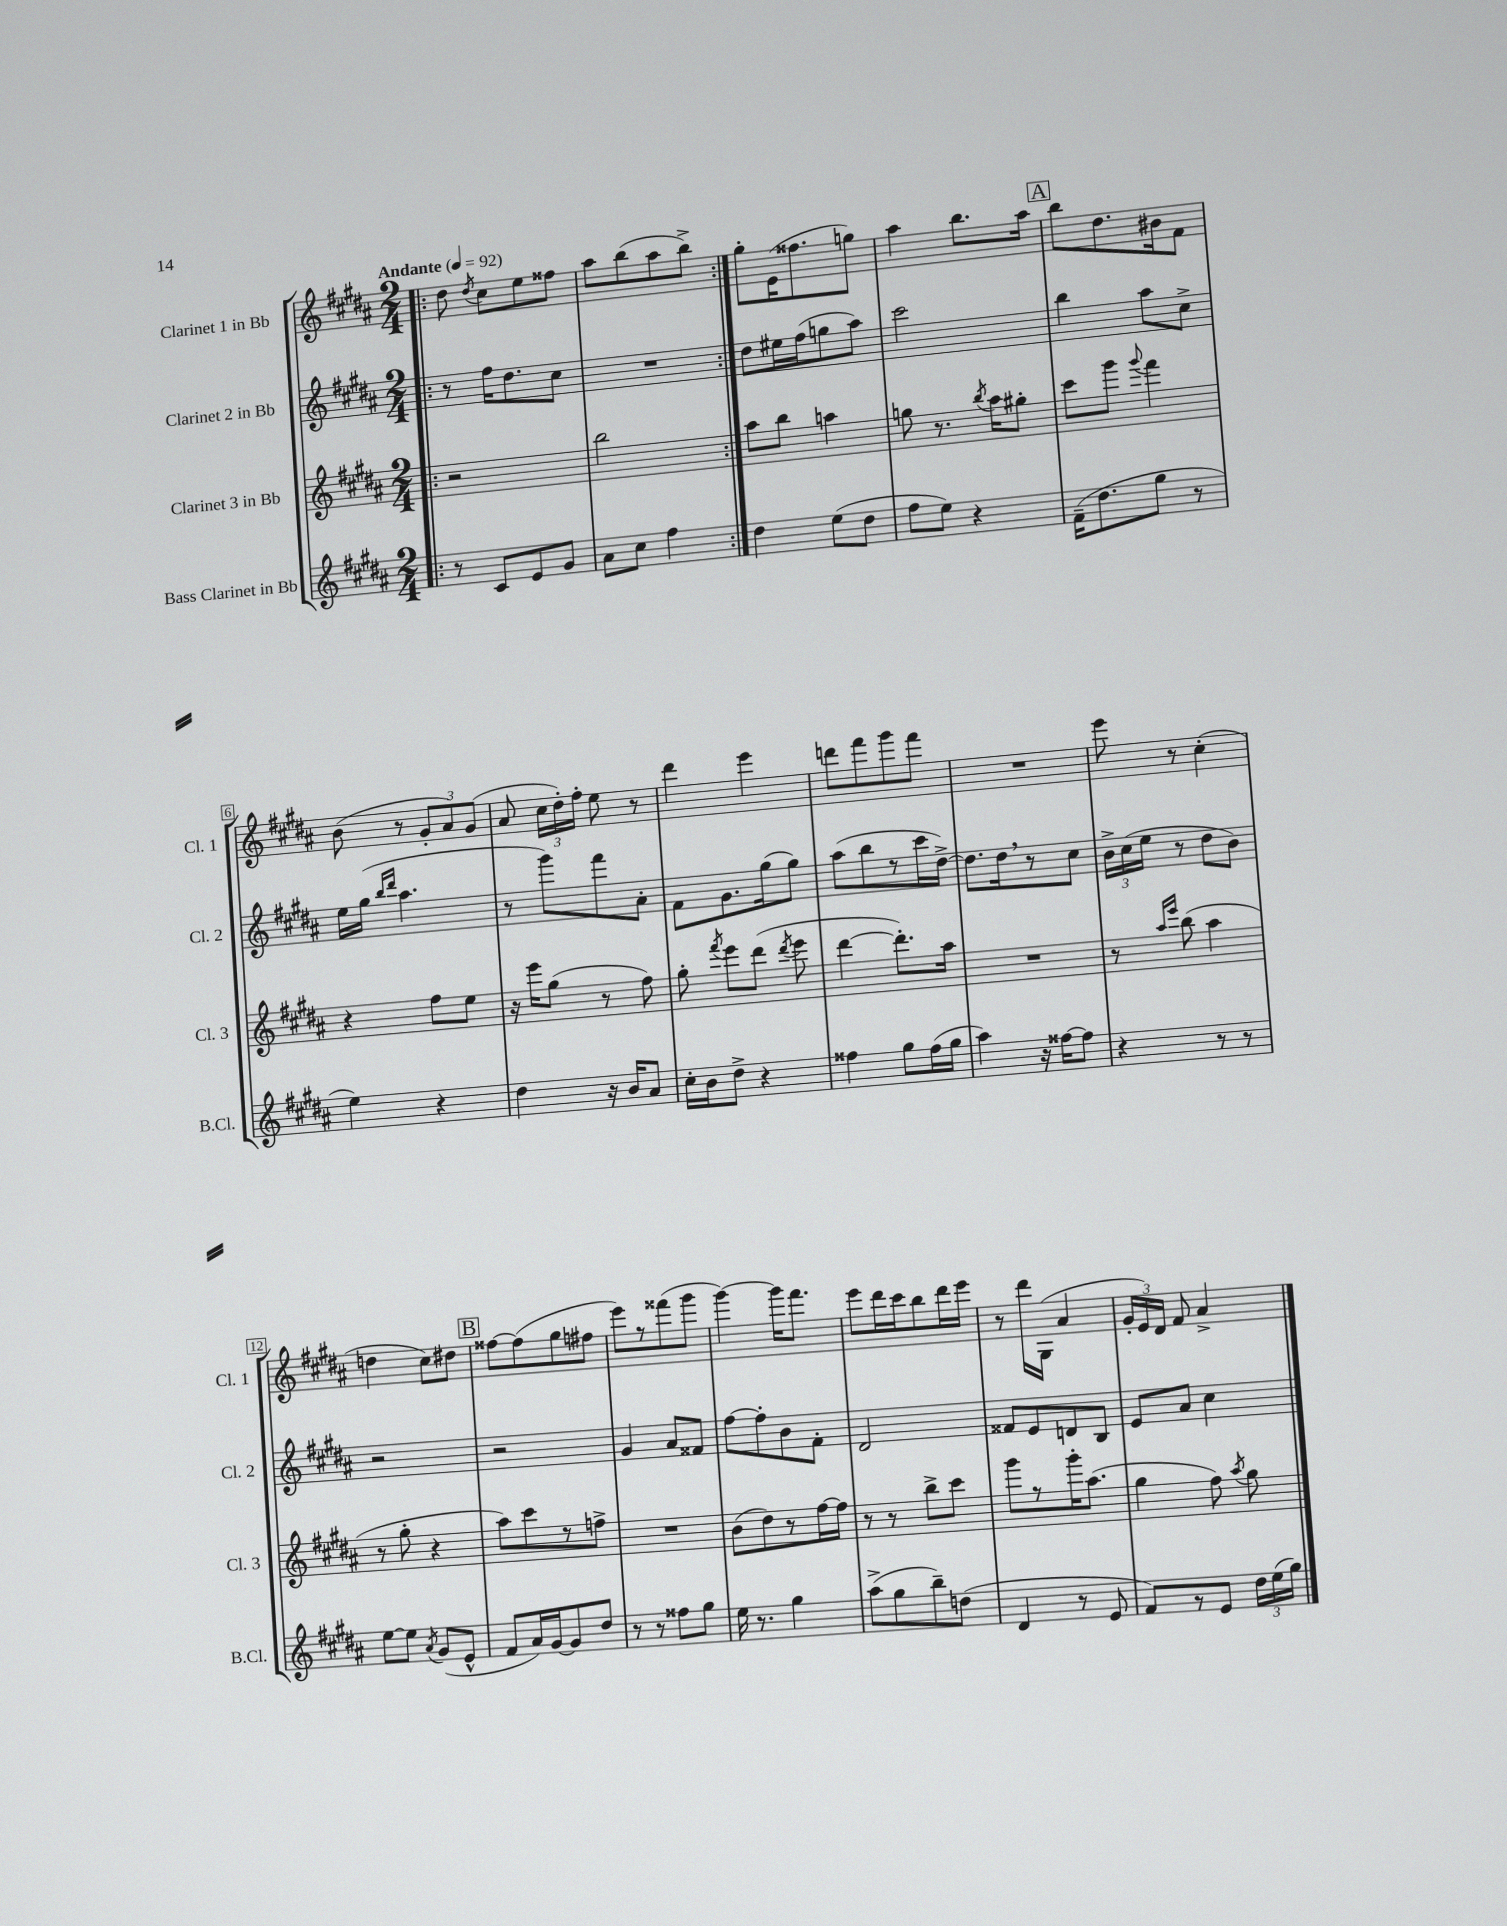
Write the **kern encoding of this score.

**kern	**kern	**kern	**kern
*staff4	*staff3	*staff2	*staff1
*clefG2	*clefG2	*clefG2	*clefG2
*k[f#c#g#d#a#]	*k[f#c#g#d#a#]	*k[f#c#g#d#a#]	*k[f#c#g#d#a#]
*M2/4	*M2/4	*M2/4	*M2/4
*MM92	*MM92	*MM92	*MM92
=!|:	=!|:	=!|:	=!|:
8r	2r	8r	8dd#\
.	.	.	8qdd#/
8c#/L	.	16ff#\LK	8cc#\L
.	.	8.dd#\	.
8e/	.	.	8ee\
8g#/J	.	8cc#\J	8ff##\J
=	=	=	=
8a#\L	2bb\	2r	8aa#\L
8cc#\J	.	.	(8bb\
4ff#\	.	.	8aa#\
.	.	.	8bb^\J)
=:|!	=:|!	=:|!	=:|!
4dd#\	8aa#\L	8dd#\L	8gg#'\L
.	8bb\J	16ee#\L	(16e\K
.	.	(16ff#\J	8.ff##\
(8ee\L	4aa\	8gg\	.
8dd#\J	.	8aa#\J)	8gg\J)
=	=	=	=
8ff#\L	8gg\	2ccc#\	4aa#\
8ee\J)	8.r	.	.
4r	.	.	8.bb\L
.	8qbb/	.	.
.	16aa#\LK	.	.
.	8gg#'\J	.	.
.	.	.	16aa#\Jk
=	=	=	=
(16f#~\LK	8ccc#\L	4bb\	8bb\L
8.dd#\	.	.	.
.	8ggg#\J	.	8.dd#\
.	8qqggg#/	.	.
8gg#\J	4fff#\	8aa#\L	.
.	.	.	16b#\k
8r	.	8cc#^\J	8f#\J
=	=	=	=
4ee\)	4r	16ee\LL	(8b\
.	.	(16gg#\JJ	.
.	.	16qqbb/LL	.
.	.	16qqddd#/JJ	.
.	.	4.aa#\	8r
4r	8ff#\L	.	12g#'/L
.	.	.	12a#/)
.	8ee\J	.	.
.	.	.	(12g#/J
=	=	=	=
4dd#\	16r	8r	8a#/
.	16eee\LK	.	.
.	(8gg#\J	8ggg#\L)	24cc#\LL
.	.	.	24dd#'\)
.	.	.	24ff#'\JJ
16r	8r	8fff#\	8ee\
16b/LK	.	.	.
8a#/J	8ff#\)	8a#'\J	8r
=	=	=	=
16cc#'\LL	8gg#'\	8f#\L	4ddd#\
16b\J	.	.	.
.	8qfff#/	.	.
8dd#^\J	8eee\L	8.g#\	.
4r	(8ddd#\J	.	4eee\
.	.	(16gg#\k	.
.	8qddd#/	.	.
.	8eee\	8gg#\J)	.
=	=	=	=
4ff##\	[4ddd#\	(8aa#\L	8ddd\L
.	.	8bb\	8fff#\
8gg#\L	8.ddd#'\]L)	8r	8ggg#\
(16ff##\L	.	16ccc#\L	8fff#\J
16gg#\JJ	16aa#\Jk	[16dd#^\JJ)	.
=	=	=	=
4aa#\)	2r	8.dd#\]L	2r
.	.	16dd#\k	.
16r	.	8r	.
[16ff##\LK	.	.	.
8ff##\]J	.	8cc#\J	.
=	=	=	=
4r	8r	24b^\LL	8eee\
.	.	(24cc#\	.
.	.	24ee\JJ	.
.	16qqaa#/LL	.	.
.	16qqeee/JJ	.	.
.	(8bb\	8r	8r
8r	4aa#\	8dd#\L	(4cc#'\
8r	.	8b\J)	.
=	=	=	=
[8ee\L	8r	2r	4dd\
8ee\]J	8gg#'\	.	.
8qa#/	.	.	.
(8g#/L	4r	.	8cc#\L)
8e^^/J	.	.	8dd#\J
=	=	=	=
8f#/L	8aa#\L)	2r	[8ff##\L
16a#/L)	8ccc#\	.	(8ff##\]
[16g#/J	.	.	.
8g#/]	8r	.	8gg#\
8dd#/J	8ff^\J	.	8ff#\J
=	=	=	=
8r	2r	4g#/	8eee\L)
8r	.	.	8r
8ff##\L	.	8a#/L	(8fff##\
8gg#\J	.	8f##/J	8ggg#\J
=	=	=	=
16ee\	(8b\L	[8ff#\L	[4ggg#\)
8.r	.	.	.
.	8dd#\)	8ff#'\]	.
4gg#\	8r	8b\	16ggg#\]LK
.	.	.	8.fff#\J
.	[16ff#\L	8f#'\J	.
.	16ff#\]JJ	.	.
=	=	=	=
(8aa#^\L	8r	2d#/	8eee\L
8gg#\	8r	.	16ddd#\L
.	.	.	16ccc#\J
8bb~\)	8bb^\L	.	8bb\
(8dd\J	8ccc#\J	.	16ddd#\L
.	.	.	16eee\JJ
=	=	=	=
4d#/	8ggg#\L	8f##/L	8r
.	8r	8e/	16ddd#\LL
.	.	.	(16G#\JJ
8r	16ggg#'\K	8d/	4a#/
.	(8.aa#\J	.	.
8e/	.	8B/J	.
=	=	=	=
8f#/L)	4gg#\	8e/L	24g#'/LL
.	.	.	24e/)
.	.	.	24d#/JJ
8r	.	8a#/J	8f#/
8e/J	8ff#\)	4cc#\	4a#^/
.	8qaa#/	.	.
24dd#\LL	8gg#\	.	.
(24ee\	.	.	.
24gg#\JJ)	.	.	.
==	==	==	==
*-	*-	*-	*-
